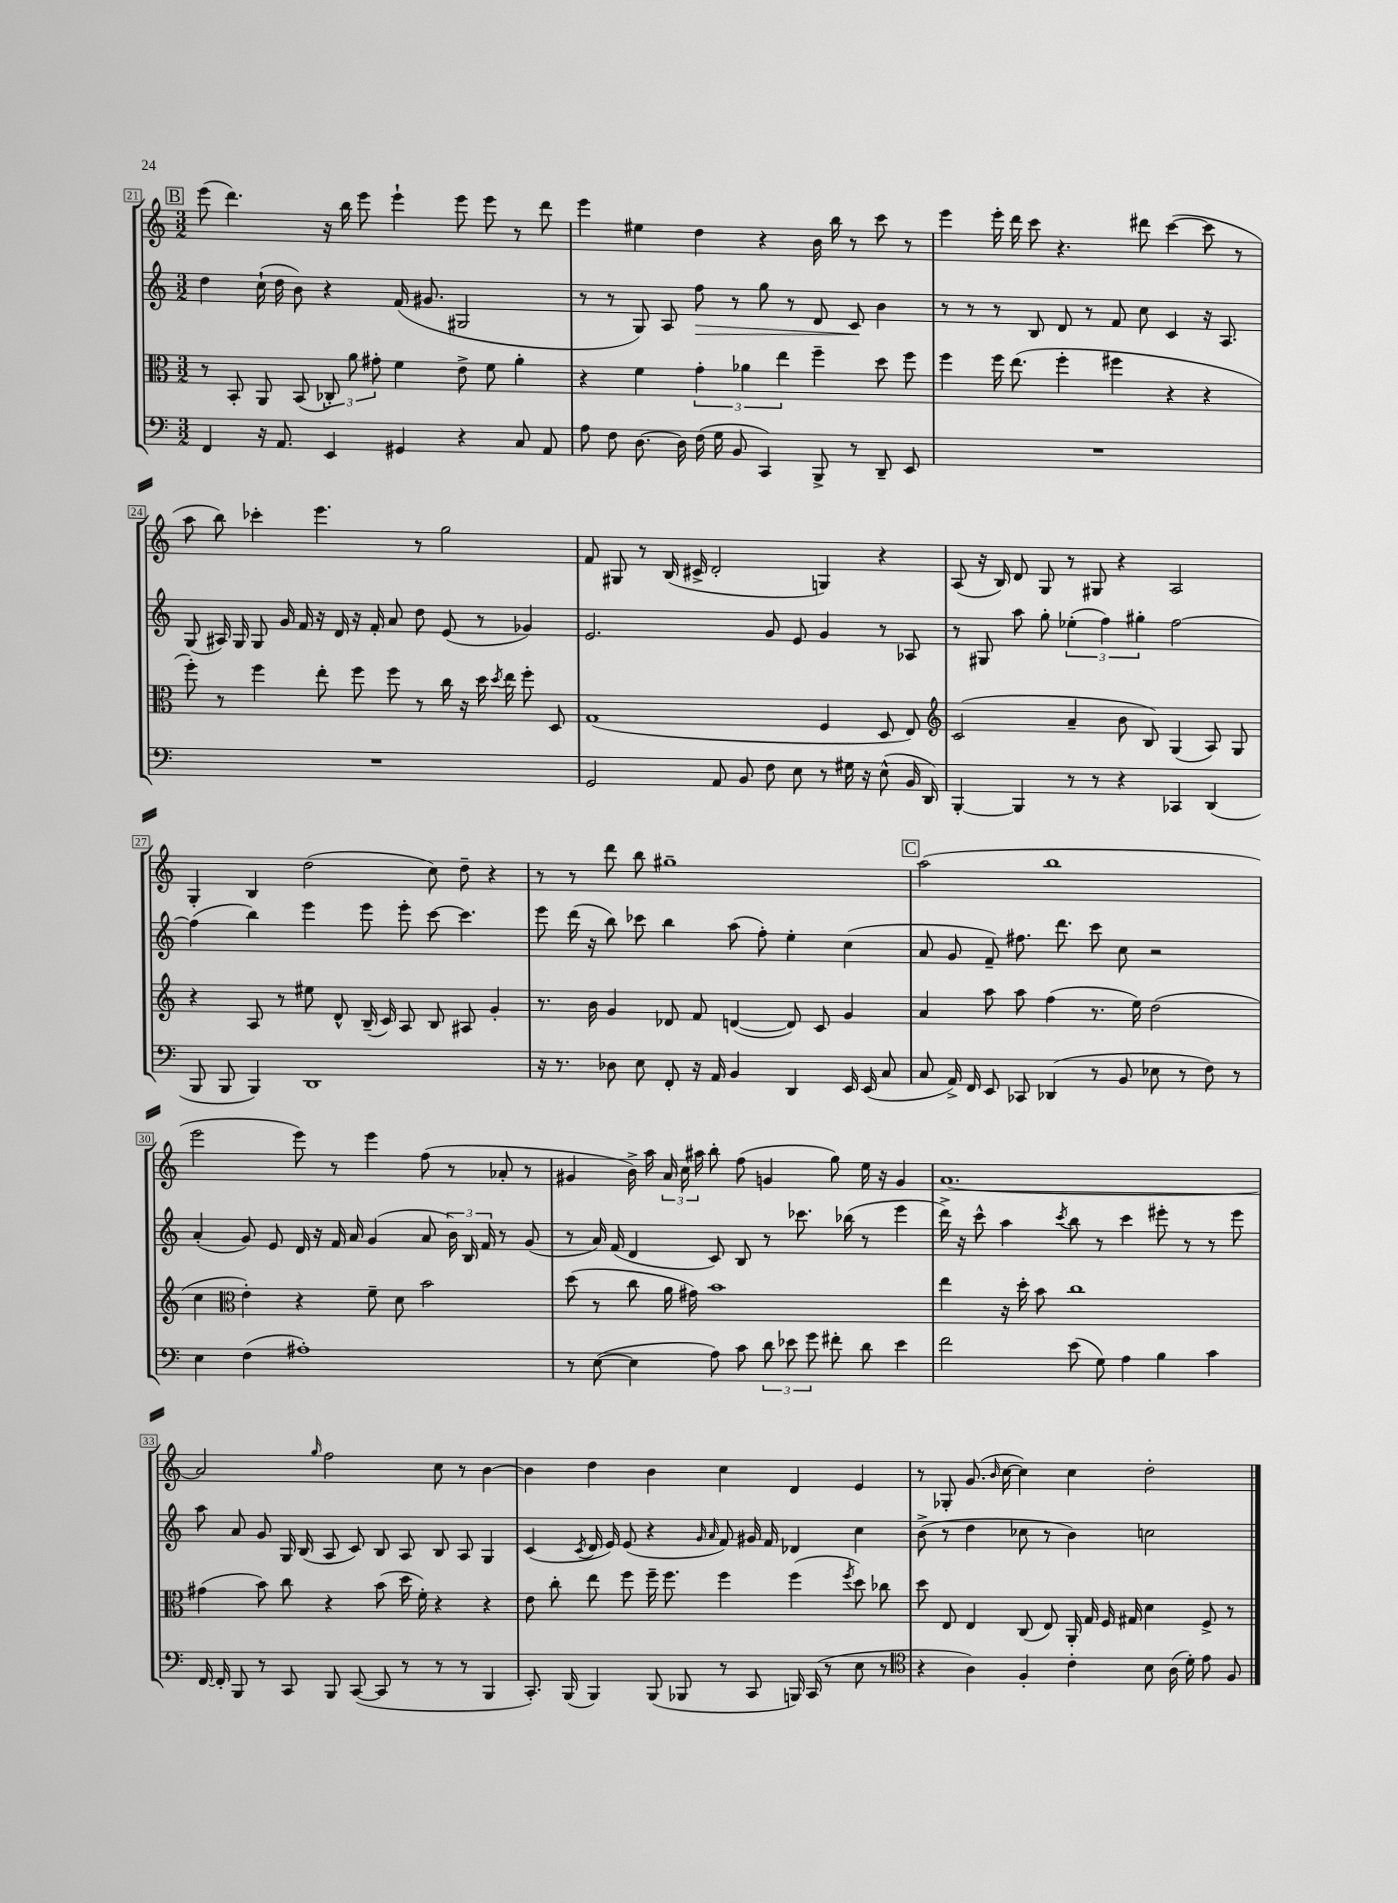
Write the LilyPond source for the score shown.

<<
\new StaffGroup <<
\new Staff = "s0" {
    \clef treble \key c \major \numericTimeSignature \time 3/2
    \autoBeamOff \mark \markup { \box "B" } e'''8( d'''4.) r16 b''16 e'''8 e'''4-! e'''8 e'''8 r8 d'''8 |
    e'''4 eis''4 d''4 r4 b'16 b''16 r8 c'''8 r8 |
    e'''4 e'''16-. d'''16 c'''8 r4. dis'''8 c'''4~( c'''8 r8 |
    a''8 b''8) ces'''4-. e'''4. r8 g''2 |
    f'8 gis8 r8 b16( cis'16-> d'2-. g4) r4 |
    a8( r16 b16) d'8 g8 r8 gis8 r4 a2 |
    g4-. b4 d''2( c''8) d''8-- r4 |
    r8 r8 d'''8 b''8 gis''1-- |
    \mark \markup { \box "C" } a''2( b''1 |
    e'''2 e'''8) r8 e'''4 f''8( r8 aes'8-. r8 |
    gis'4 b'16->) a''16 \tuplet 3/2 { a'16 c''16 ais''16 } b''8-. f''8( g'4 g''8) e''16 r16 g'4 |
    a'1.~ |
    a'2 \grace { g''16 } f''2 c''8 r8 b'4~ |
    b'4 d''4 b'4 c''4 d'4 e'4 |
    r8 ges8-. g'8.( \grace { b'16 } c''16~ c''4) c''4 d''2-. \bar "|." |
}
\new Staff = "s1" {
    \clef treble \key c \major \numericTimeSignature \time 3/2
    \autoBeamOff \mark \markup { \box "B" } d''4 c''16-!( d''16 b'8) r4 f'16( gis'8. gis2 |
    r8 r8 g8) a8 f''8\> r8 g''8 r8 d'8 c'8\! b'4 |
    r8 r8 r8 b8 d'8 r8 f'8 c''8 c'4 r16 a8. |
    g8( ais16) g16 g8 g'16 f'16 r16 d'16 r16 f'16-. a'8 d''8 e'8( r8 ges'4) |
    e'2. g'8 e'8 g'4 r8 aes8 |
    r8 gis8 a''8 g''8-. \tuplet 3/2 { ees''4-.( f''4) gis''4-. } f''2~ |
    f''4( b''4) e'''4 e'''8 e'''8-. c'''8~ c'''4. |
    e'''8 d'''16( r16 b''8) ces'''8 b''4 a''8( f''8-.) e''4-. c''4( |
    \mark \markup { \box "C" } a'8 g'8 f'8--) fis''8. d'''8. c'''8 c''8 r2 |
    a'4-.( g'8) e'8 d'16 r16 f'16 a'16 g'4( a'8 \tuplet 3/2 { b'16) b16 f'16 } r8 g'8( |
    r8 a'16) f'16( d'4 c'8) b8 r8 ces'''8. bes''16( r8 e'''4 |
    d'''16->) r16 c'''8-^ a''4 \acciaccatura { c'''8 } b''8 r8 c'''4 eis'''8-. r8 r8 eis'''8 |
    a''8 a'8 g'8 g16 b16( a8 c'8) b8 a8 b8 a8 g4 |
    c'4( \acciaccatura { c'8 } d'16 e'16) e'8( r4 \grace { g'16 a'16 } f'8) gis'16 f'16 des'4 c''4 |
    b'8->( r8 d''4 ces''8 r8 b'4) c''2 \bar "|." |
}
\new Staff = "s2" {
    \clef alto \key c \major \numericTimeSignature \time 3/2
    \autoBeamOff \mark \markup { \box "B" } r8 b,8-. a,8 b,8( \tuplet 3/2 { ces8-.) a'8 gis'8-. } f'4 e'8-> f'8 a'4-. |
    r4 f'4 \tuplet 3/2 { g'4-. aes'4 e''4 } f''4-- d''8 f''8 |
    f''4 f''16 e''8.( f''4-. fis''4 r4 r4 |
    f''8-.) r8 f''4 e''8-. f''8 f''8 r8 c''16 r16 d''16 \acciaccatura { d''8 } e''16 f''8-. d8 |
    g1( f4 d8 e8) |
    \clef treble c'2( a'4-- b'8 b8) g4( a8) g8 |
    r4 a8 r8 eis''8 d'8-^ b16--( c'16) a8 b8 ais8 g'4-. |
    r8. b'16 g'4 des'8 f'8 d'4~( d'8) c'8 g'4 |
    \mark \markup { \box "C" } a'4 a''8 a''8 f''4( r8. e''16) d''2( |
    c''4 \clef alto e'4-.) r4 f'8-- d'8 b'2 |
    d''8( r8 c''8 a'16 gis'16) b'1 |
    e''4 r16 d''16-. b'8 c''1 |
    gis'4( b'8) c''8 r4 b'8( d''16 f'16-.) r4 r4 |
    e'8 c''8-. e''8 f''8 f''16-- f''8. f''4 f''4( \acciaccatura { f''8 } d''8) ces''8 |
    d''8 e8 e4 c8( e8) a,16-. g16 f16 gis16 d'4 f8-> r8 \bar "|." |
}
\new Staff = "s3" {
    \clef bass \key c \major \numericTimeSignature \time 3/2
    \autoBeamOff \mark \markup { \box "B" } f,4 r16 a,8. e,4 gis,4 r4 c8 a,8 |
    a8 f8 d8.~ d16 f16( g16 b,8 c,4) b,,8-> r8 d,8-- e,8 |
    R1. |
    R1. |
    g,2 a,8 b,8 f8 e8 r8 gis16 r16 e8-^( b,16 d,16) |
    b,,4~-. b,,4 r8 r8 r4 ces,4 d,4( |
    b,,8 b,,8 b,,4) d,1 |
    r16 r8. des8 e8 f,8-. r16 a,16 b,4 d,4 e,16 e,16( c8 |
    \mark \markup { \box "C" } c8 a,16->) f,16 e,8 ces,8 des,4( r8 b,8 ees8 r8 f8) r8 |
    e4 f4( ais1-.) |
    r8 e8~( e4 a8) c'8 \tuplet 3/2 { d'8 ees'8 g'8 } fis'8-. d'8 ees'4 |
    f'2 e'8( g8) a4 b4 c'4 |
    f,16~ f,16-. b,,8 r8 c,8 b,,8 c,8~( c,8 r8 r8 r8 b,,4 |
    c,8.-.) b,,16( b,,4) b,,8( bes,,8 r8 c,8 b,,16) c,16( r8 e8 r8 |
    \clef tenor r4 a4) f4-. c'4-. b8 a16( d'16-.) e'8 f8 \bar "|." |
}
>>
>>
\layout { \context { \Score currentBarNumber = #21 \override BarNumber.stencil = #(make-stencil-boxer 0.1 0.3 ly:text-interface::print) } }
